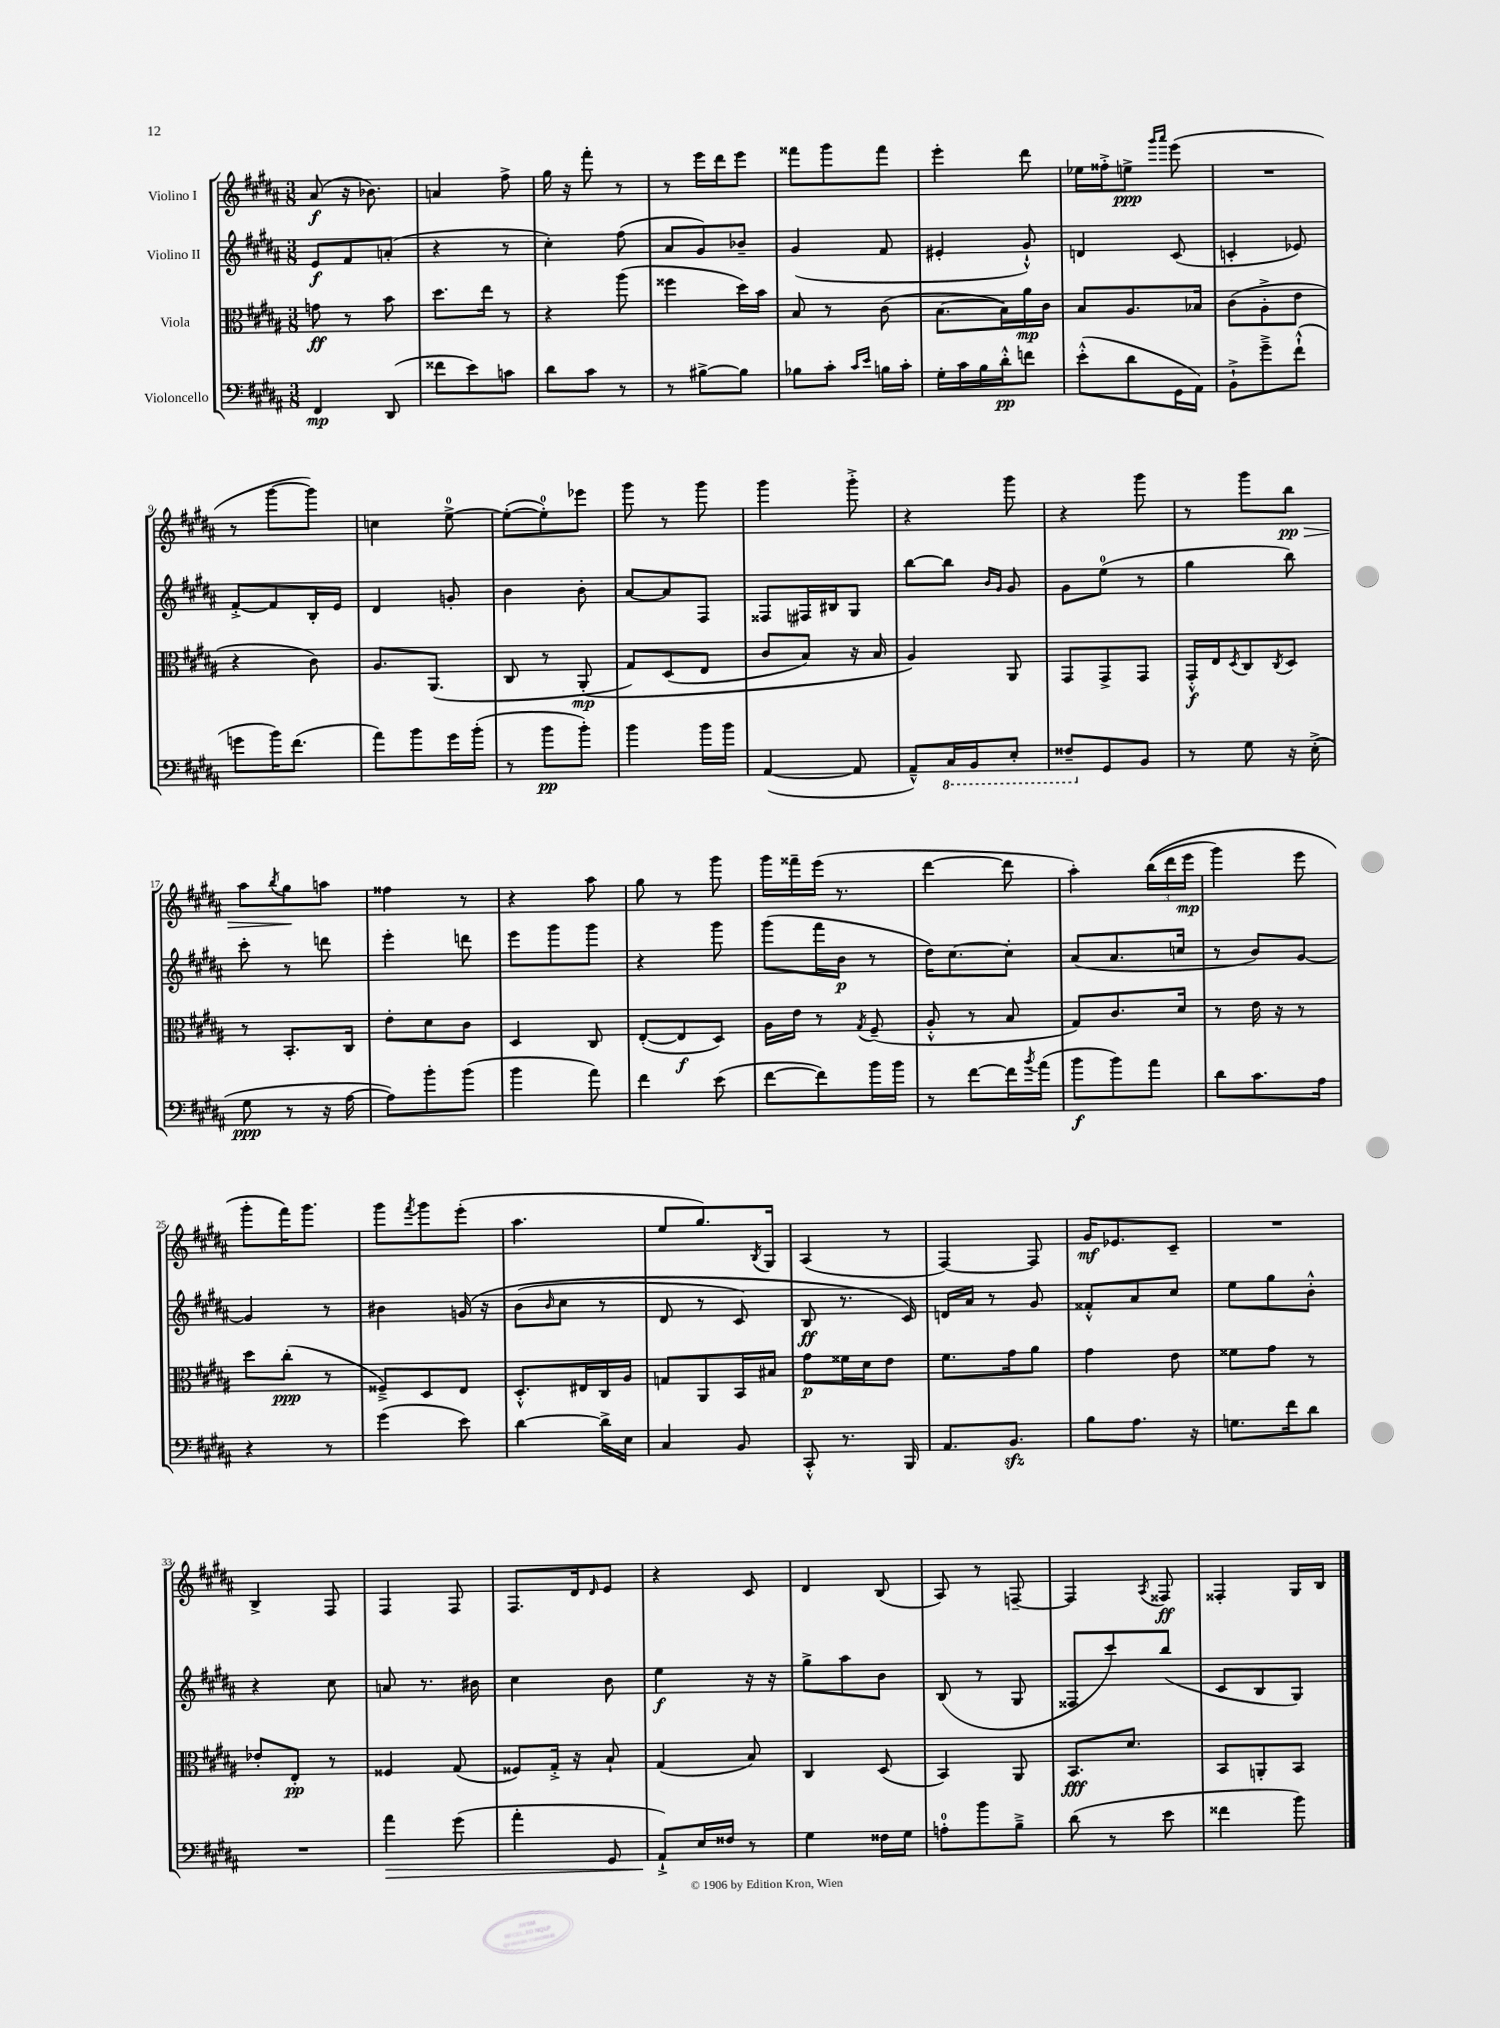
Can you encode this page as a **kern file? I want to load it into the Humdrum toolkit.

**kern	**kern	**kern	**kern
*staff4	*staff3	*staff2	*staff1
*clefF4	*clefC3	*clefG2	*clefG2
*k[f#c#g#d#a#]	*k[f#c#g#d#a#]	*k[f#c#g#d#a#]	*k[f#c#g#d#a#]
*M3/8	*M3/8	*M3/8	*M3/8
4FF#	8g	8e	(8a#
.	8r	8f#	16r
.	.	.	8.b-)
(8DD#	8b	(8a'	.
=	=	=	=
8f##	8.dd#	4r	4a
8e)	.	.	.
.	16ee	.	.
8c	8r	8r	8ff#^
=	=	=	=
8d#	4r	4cc#')	16gg#
.	.	.	16r
8c#	.	.	8fff#'
8r	(8aa#	(8ff#	8r
=	=	=	=
8r	4ff##	8a#	8r
[8B#^	.	8g#)	16eee
.	.	.	16ddd#
8B#]	16dd#)	8b-~	8eee
.	16b	.	.
=	=	=	=
8B-	8B	(4g#	8fff##
8c#'	8r	.	8ggg#
16qqc#	.	.	.
16qqe	.	.	.
16B	(8c#	8f#	8fff##
16c#'	.	.	.
=	=	=	=
16G#'	[8.B	4e#'	4eee'
16c#	.	.	.
16B	.	.	.
16d#'^^	16B])	.	.
8f	16a#	8g#`^^)	8ddd#
.	16c#	.	.
=	=	=	=
(8e'^^	8B	4d	16ee-
.	.	.	16ff##'^
8d#	8.A#	.	8ee^
.	.	.	16qqggg#
.	.	.	16qqaaa#
16GG#	.	(8c#	(8eee
16AA#)	16B-	.	.
=	=	=	=
8BB`^	(8c#	4c'	4.r
8g#~^	8A#'^	.	.
(8f#`^^	8e	8e-)	.
=	=	=	=
8g	4r	[8f#'^	8r
16b)	.	8f#]	[8ggg#
(8.f#	.	.	.
.	8c#)	16B'	8ggg#])
.	.	16e	.
=	=	=	=
8a#)	8.A#	4d#	4cc
8b	.	.	.
.	(8.AA#	.	.
16g#	.	8g'	[8ee^
(16b'	.	.	.
=	=	=	=
8r	8C#	4b	(8ee'_
8b	8r	.	8ee'])
8b')	&(8AA#'	8b'	8eee-
=	=	=	=
4b	8G#)	[8a#	8ggg#
.	(8D#	8a#]	8r
16b	8E	8F#	8ggg#
16b	.	.	.
=	=	=	=
([4AA#	8c#	8F##	4ggg#
.	8B)	16F#	.
.	.	16B#	.
8AA#]	16r	8G#	8ggg#'^
.	16B	.	.
=	=	=	=
8AA#~^^)	4A#&)	[8bb	4r
16CC#	.	8bb]	.
16BBB	.	.	.
.	.	16qqb	.
.	.	16qqg#	.
8EE'	8AA#	8g#	8ggg#
=	=	=	=
8FF##~	8GG#	8g#	4r
8GG#	8GG#^	(8ee	.
8BB	8GG#	8r	8ggg#
=	=	=	=
8r	16GG#'^^	4gg#	8r
.	16E	.	.
.	8qD#	.	.
8G#	8C#	.	8ggg#
.	8qC#	.	.
16r	8D#	8bb)	8bb
(16E'^	.	.	.
=	=	=	=
8G#	8r	8ccc#'	8aa#
.	.	.	8qbb
8r	8.BB'	8r	8gg#
16r	.	8ddd	8aa
[16A#	16C#	.	.
=	=	=	=
8A#])	8e'	4eee'	4ff##
8b'	8d#	.	.
(8b	8c#	8ddd	8r
=	=	=	=
4b	4D#	8eee	4r
.	.	8ggg#	.
8a#)	8C#	8ggg#	8aa#
=	=	=	=
4f#	([8E'	4r	8gg#
.	8E]	.	8r
(8e	8D#)	8ggg#	8ggg#
=	=	=	=
[8f#	16A#	(8ggg#	16ggg#
.	16e	.	16fff##~
8f#])	8r	16fff#	(16eee
.	.	16b	8.r
.	8qG#	.	.
16b	(8F#~	8r	.
16b	.	.	.
=	=	=	=
8r	8A#'^^	16dd#)	[4ddd#
.	.	[8.cc#	.
[8f#	8r	.	.
16f#]	8B	8cc#']	8ddd#]
8qb	.	.	.
(16a#	.	.	.
=	=	=	=
8b	8G#)	(8a#	4aa#')
8b)	8.c#	8.a#	.
8a#	.	.	&((24bb
.	.	.	24ddd#
.	16d#	16cc	.
.	.	.	24eee
=	=	=	=
8d#	8r	8r	4ggg#)
8.c#	16e	8b)	.
.	16r	.	.
.	8r	[8g#	8eee
16A#	.	.	.
=	=	=	=
4r	8dd#	4g#]	8ggg#'
.	(8cc#'	.	16fff#&)
.	.	.	8.ggg#
8r	8r	8r	.
=	=	=	=
(4g#	8F##~^)	4b#	8ggg#
.	.	.	8qfff#
.	8D#	.	8ggg#
8e)	8E	&(16g	(8eee'
.	.	16r	.
=	=	=	=
[4d#	8.D#'^^	(8b	4.aa#
.	.	16qqb	.
.	.	8cc#	.
.	16E#	.	.
16d#^]	16C#	8r	.
16E	16A#	.	.
=	=	=	=
4C#	8G	8d#	8ee
.	8AA#	8r	8.gg#)
8BB	16BB	8c#)	.
.	.	.	8qB
.	16B#	.	16G#
=	=	=	=
8CC#'^^	8g#	8B	(4A#
8.r	16f##	8.r	.
.	16d#	.	.
.	8e	.	8r
16BBB	.	16c#&)	.
=	=	=	=
8.AA#	8.f#	16d	[4F#)
.	.	16a#	.
.	.	8r	.
8.BB	16g#	.	.
.	8a#	8g#	8F#]
=	=	=	=
8B	4g#	8f##'^^	16g#
.	.	.	8.e-
8.A#	.	8a#	.
.	8e	8cc#	8c#~
16r	.	.	.
=	=	=	=
8.G	8f##	8ee	4.r
.	8g#	8gg#	.
16f#	.	.	.
8d#	8r	8b'^^	.
=	=	=	=
4.r	8e-'	4r	4B^
.	8E'	.	.
.	8r	8cc#	8F#
=	=	=	=
4a#	4F##	8a	4F#
.	.	8.r	.
(8g#	(8G#	.	8F#
.	.	16b#	.
=	=	=	=
4a#'	8F##)	4cc#	8.F#
.	16G#'^	.	.
.	16r	.	16d#
.	.	.	16qqd#
8GG#	8B`	8b	8e
=	=	=	=
8AA#`^)	(4G#	4ee	4r
16E	.	.	.
16F##	.	.	.
8r	8B)	16r	8c#
.	.	16r	.
=	=	=	=
4G#	4C#	8gg#^	4d#
.	.	8aa#	.
16F##	(8D#	8b	(8B
16G#	.	.	.
=	=	=	=
8A'	4BB)	(8B	8A#)
8b	.	8r	8r
8B~^	8AA#	8G#	[8F~
=	=	=	=
(8d#	8.BB	8F##	4F]
8r	.	8ccc#)	.
.	8.d#	.	.
.	.	.	8qA#
8e	.	(8bb	8F##
=	=	=	=
4f##	8BB	8c#	4F##'
.	8AA'	8B	.
8b)	8BB	8G#)	16G#
.	.	.	16B
==	==	==	==
*-	*-	*-	*-
